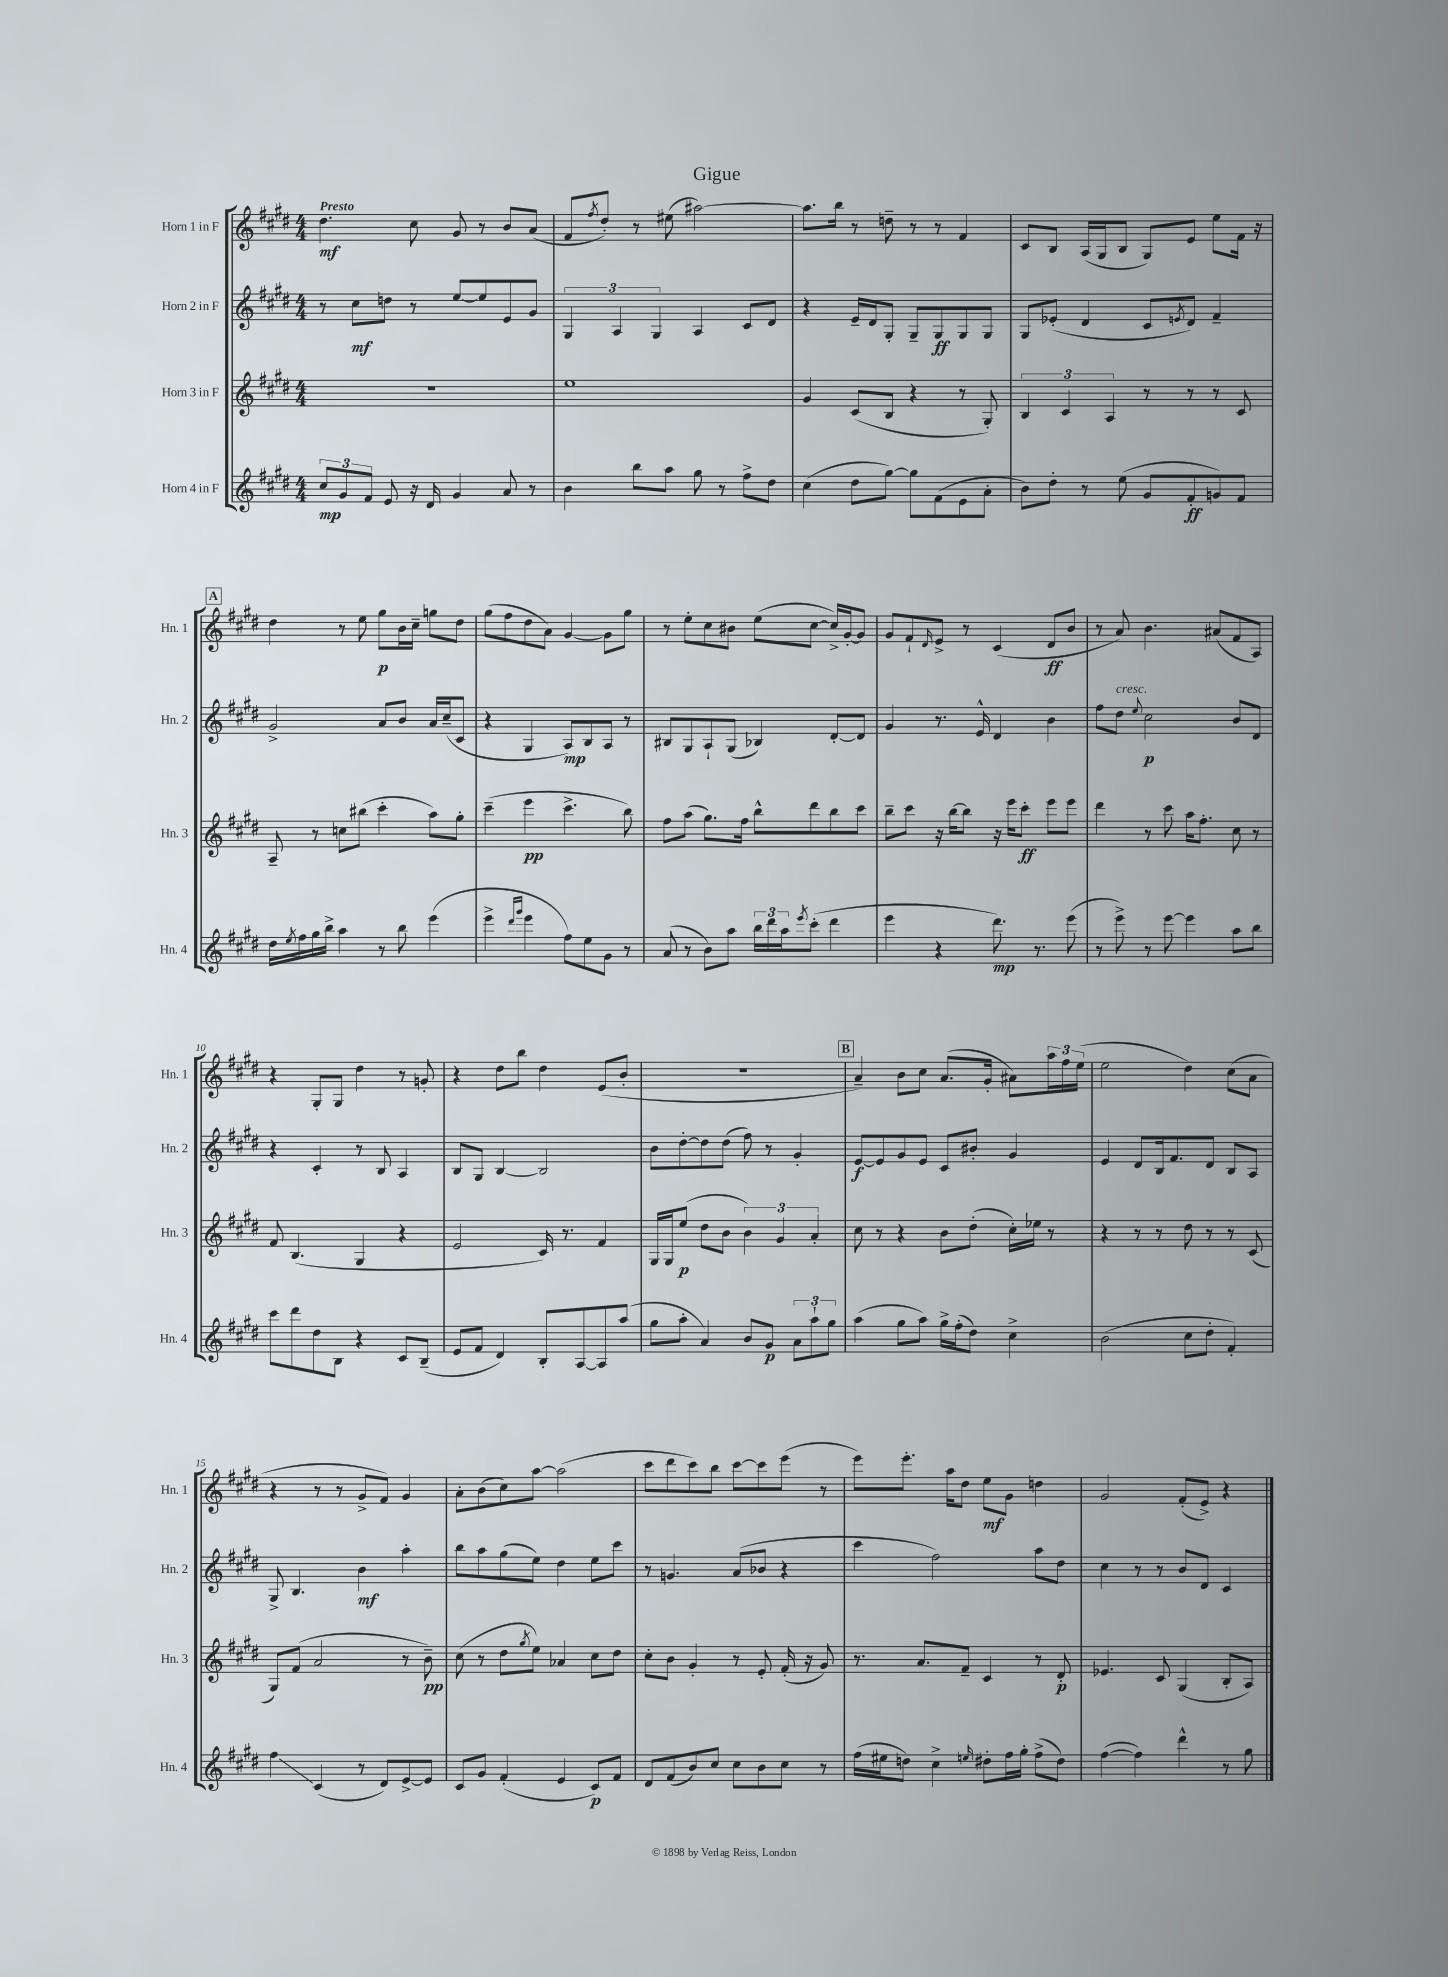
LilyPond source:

\header { title = "Gigue" }
<<
\new StaffGroup <<
\new Staff = "s0" \with { instrumentName = "Horn 1 in F" shortInstrumentName = "Hn. 1" } {
    \clef treble \key e \major \numericTimeSignature \time 4/4 \tempo "Presto"
    dis''4.\mf cis''8 gis'8 r8 b'8 a'8( |
    fis'8 \acciaccatura { fis''8 } dis''8-.) r8 eis''8( ais''2~) |
    ais''8. b''16 r8 d''8-- r8 r8 fis'4 |
    cis'8 b8 a16( gis16 b8 gis8) e'8 e''8 fis'16 r16 |
    \mark \markup { \box "A" } dis''4 r8 e''8 gis''8\p b'16 cis''16-- g''8 dis''8 |
    gis''8( fis''8 dis''8 a'8) gis'4~ gis'8 gis''8 |
    r8 e''8-. cis''8 bis'8 e''8( cis''8~ cis''16->) gis'16~-. gis'8 |
    gis'8 fis'8-! \grace { dis'16 } e'8-> r8 cis'4( dis'8\ff b'8 |
    r8 a'8) b'4. ais'8( fis'8 a8) |
    r4 gis8-. gis8 dis''4 r8 g'8-. |
    r4 dis''8 b''8 dis''4 e'8( b'8-. |
    r1 |
    \mark \markup { \box "B" } a'4--) b'8 cis''8 a'8.( gis'16-. ais'8) \tuplet 3/2 { a''16 fis''16 e''16( } |
    e''2 dis''4) cis''8( a'8 |
    r4 r8 r8 gis'8-> fis'8) gis'4 |
    a'8-. b'8( cis''8) a''8~ a''2( |
    cis'''8 dis'''8 cis'''8) b''8 cis'''8~ cis'''8 e'''8( r8 |
    e'''8) e'''8.-. a''16 dis''8 e''8\mf gis'8 d''4 |
    gis'2 fis'8-.( e'8->) r4 \bar "|." |
}
\new Staff = "s1" \with { instrumentName = "Horn 2 in F" shortInstrumentName = "Hn. 2" } {
    \clef treble \key e \major \numericTimeSignature \time 4/4
    r8 cis''8\mf d''8 r8 e''8~ e''8 e'8 gis'8 |
    \tuplet 3/2 { gis4 a4 gis4 } a4 cis'8 dis'8 |
    r4 e'16-- dis'16 gis8-. gis8-- gis8\ff gis8 gis8 |
    gis8 ees'8-.( dis'4 cis'8 \acciaccatura { e'8 } dis'8) fis'4-- |
    \mark \markup { \box "A" } gis'2-> a'8 b'8 a'16 cis''16--( cis'8 |
    r4 gis4 a8\mp) b8 a8 r8 |
    bis8 gis8 a8-! gis8( bes4) dis'8~-. dis'8 |
    gis'4 r8. e'16-^ dis'4 b'4 |
    fis''8 dis''8^\markup { \italic "cresc." } \appoggiatura { e''8 } cis''2\p b'8 dis'8 |
    r4 cis'4-. r8 b8 a4 |
    b8 gis8 b4~ b2 |
    b'8 dis''8~-. dis''8 dis''8( fis''8) r8 gis'4-. |
    \mark \markup { \box "B" } e'8~\f e'8 gis'8 e'8 cis'8 bis'8-. gis'4 |
    e'4 dis'8 b16 fis'8. dis'8 b8 a8 |
    gis8-> b4. b'4\mf a''4-. |
    b''8 a''8 gis''8( e''8) dis''4 e''8 cis'''8 |
    r8 g'4. a'8( bes'8 r4 |
    cis'''4 fis''2) a''8 dis''8 |
    cis''4 r8 r8 b'8 dis'8 cis'4 \bar "|." |
}
\new Staff = "s2" \with { instrumentName = "Horn 3 in F" shortInstrumentName = "Hn. 3" } {
    \clef treble \key e \major \numericTimeSignature \time 4/4
    R1 |
    e''1 |
    gis'4 cis'8( b8 r4 r8 gis8-.) |
    \tuplet 3/2 { b4 cis'4 a4 } r8 r8 r8 cis'8 |
    \mark \markup { \box "A" } a8-- r8 c''8 bis''8( cis'''4-. a''8) gis''8-. |
    cis'''4--( e'''4\pp cis'''4.-> b''8) |
    fis''8 a''8( gis''8.) fis''16 b''8-^ dis'''8 b''8 cis'''8 |
    b''8-- cis'''8 r16 b''16~ b''8 r16 e'''16 cis'''8-.\ff e'''8 e'''8 |
    dis'''4 r8 cis'''8 a''16 fis''8.-. cis''8 r8 |
    fis'8 b4.( gis4 r4 |
    e'2 cis'16) r8. fis'4 |
    gis16 gis16 e''8\p( dis''8 b'8 \tuplet 3/2 { b'4) gis'4 a'4-. } |
    \mark \markup { \box "B" } cis''8 r8 r4 b'8 dis''8-.( cis''16-.) ees''16 r8 |
    r4 r8 r8 dis''8 r8 r8 cis'8( |
    gis8) fis'8( a'2 r8 b'8--\pp) |
    cis''8( r8 dis''8 \acciaccatura { gis''8 } e''8) aes'4 cis''8 dis''8 |
    cis''8-. b'8 gis'4-. r8 e'8-. fis'16-.( r16 gis'8) |
    r8. a'8. fis'8-- cis'4 r8 dis'8-.\p |
    ees'4. cis'8 gis4( b8-. a8) \bar "|." |
}
\new Staff = "s3" \with { instrumentName = "Horn 4 in F" shortInstrumentName = "Hn. 4" } {
    \clef treble \key e \major \numericTimeSignature \time 4/4
    \tuplet 3/2 { cis''8\mp gis'8 fis'8 } e'8 r16 dis'16 gis'4 a'8 r8 |
    b'4 b''8 a''8 gis''8 r8 fis''8-> dis''8 |
    cis''4( dis''8 gis''8~) gis''8 fis'8( e'8 a'8-. |
    b'8) dis''8-. r8 e''8( gis'8 fis'8-.\ff g'8) fis'8 |
    \mark \markup { \box "A" } dis''16 \acciaccatura { e''8 } fis''16 gis''16 b''16-> a''4 r8 b''8 e'''4( |
    e'''4-> \grace { dis'''16 gis'''16 } e'''4 fis''8) e''8 gis'8 r8 |
    a'8( r8 b'8) a''8 \tuplet 3/2 { b''16 dis'''16 a''16 } \acciaccatura { e'''8 } cis'''8-.( dis'''4 |
    e'''4 r4 dis'''8.\mp) r8. e'''8( |
    r8 e'''8->) r8 e'''8~ e'''4 a''8 b''8 |
    cis'''8 dis'''8 dis''8 b8 r4 cis'8 b8--( |
    e'8 fis'8 dis'4) b8-. a8~ a8 a''8( |
    gis''8 a''8-. a'4) b'8 gis'8\p \tuplet 3/2 { a'8 a''8-! gis''8 } |
    \mark \markup { \box "B" } a''4( gis''8 a''8) gis''16-> fis''16-.( dis''8) cis''4-> |
    b'2( cis''8 dis''8-. fis'4-.) |
    fis''4\glissando cis'4( r8 dis'8) e'8~-> e'8 |
    cis'8 gis'8 fis'4-.( e'4 cis'8\p) fis'8 |
    dis'8 fis'8( b'8) cis''8 cis''8 b'8 cis''8 r8 |
    fis''16( eis''16 d''8) cis''4-> \grace { e''16 } dis''8-. fis''16 gis''16-. fis''8->( dis''8) |
    fis''4~( fis''4) dis'''4-^ r8 gis''8 \bar "|." |
}
>>
>>
